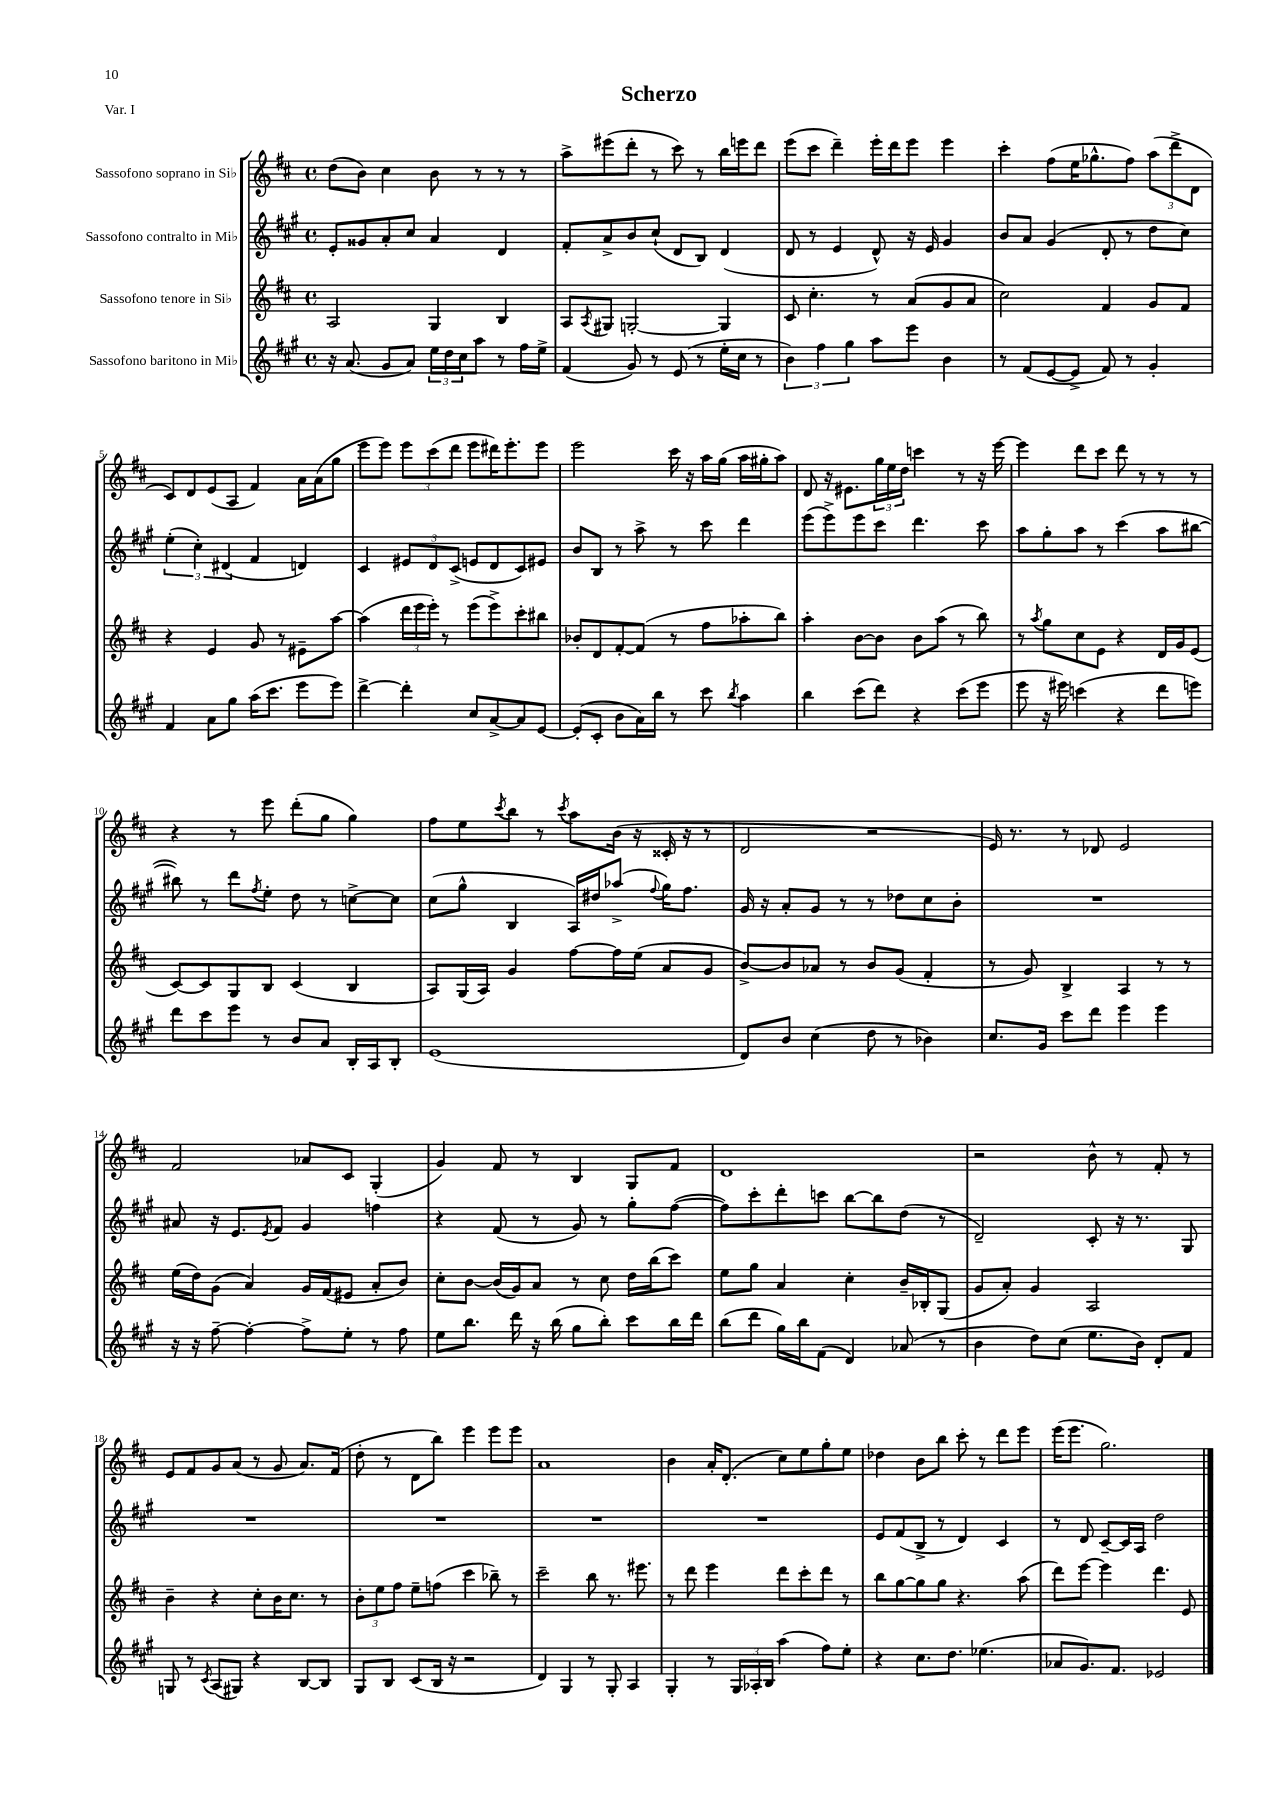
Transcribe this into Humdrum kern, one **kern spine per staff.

**kern	**kern	**kern	**kern
*part4	*part3	*part2	*part1
*staff4	*staff3	*staff2	*staff1
*I"Sassofono baritono in Mi♭	*I"Sassofono tenore in Si♭	*I"Sassofono contralto in Mi♭	*I"Sassofono soprano in Si♭
*clefG2	*clefG2	*clefG2	*clefG2
*k[f#c#g#]	*k[f#c#]	*k[f#c#g#]	*k[f#c#]
*M4/4	*M4/4	*M4/4	*M4/4
*met(c)	*met(c)	*met(c)	*met(c)
=1	=1	=1	=1
16r	2A/	8e'/L	(8dd\L
(8.a/	.	.	.
.	.	8g##X/	8b\J)
8g#/L	.	8a'/	4cc#\
8a/J)	.	8cc#/J	.
24ee\LL	4G/	4a/	8b\
24dd\	.	.	.
24cc#\J	.	.	.
8aa\J	.	.	8r
8r	4B/	4d/	8r
16ff#\LL	.	.	8r
16ee^\JJ	.	.	.
=2	=2	=2	=2
(4f#/	8A/L	8f#'/L	8aa^\L
.	8qA/	.	.
.	8G#X/J	8a^/	(8eee#X\
8g#/)	[2Gn'/	8b/	8ddd'\J
8r	.	(8cc#`/J	8r
(8e/	.	8d/L	8ccc#\)
8r	.	8B/J)	8r
16ee'\LL	4G/]	(4d/	16bb\LL
16cc#\JJ	.	.	16eeen\J
8r	.	.	8ddd\J
=3	=3	=3	=3
6b\)	8c#/	8d/	(8eee\L
.	4.cc#'\	8r	8ccc#\J
6ff#\	.	.	.
.	.	4e/	4ddd~\)
6gg#\	.	.	.
8aa\L	8r	8d^^/)	16eee'\LL
.	.	.	16ddd\J
8eee\J	(8a/L	16r	8eee\J
.	.	16e/	.
4b\	8g/	4g#/	4eee\
.	8a/J	.	.
=4	=4	=4	=4
8r	2cc#\)	8b/L	4ccc#'\
(8f#/L	.	8a/J	.
[8e/	.	(4g#/	(8ff#\L
8e^/J]	.	.	16ee\K
.	.	.	8.gg-X^^\
8f#/)	4f#/	8d'/	.
8r	.	8r	8ff#\J)
4g#'/	8g/L	8dd\L	(12aa\L
.	.	.	12ddd^\
.	8f#/J	8cc#\J)	.
.	.	.	12d\J
!!LO:LB:g=z
=5	=5	=5	=5
4f#/	4r	(6ee'\	8c#/L)
.	.	.	8d/
.	.	6cc#'\)	.
8a\L	4e/	.	(8e/
.	.	(6d#X/	.
8gg#\J	.	.	8A/J
(16aa\KL	8g/	4f#/	4f#/)
8.ccc#\J	.	.	.
.	8r	.	.
8eee\L	8e#X~\L	4dn/)	16a\LL
.	.	.	(16a\J
8eee\J)	[8aa\J	.	8gg\J
=6	=6	=6	=6
[4ddd^\	(4aa\]	4c#/	8eee\L
.	.	.	8eee\J)
4ddd'\]	24ddd\LL	12e#X/L	12eee\L
.	24eee\	.	.
.	24eee'\JJ)	12d/	(12ccc#\
.	8r	.	.
.	.	(12c#^/J	12ddd\J
8cc#/L	(8eee\L	8en/L	8eee\L
[8a^/	8eee^\)	8d/	16ddd#X\K)
.	.	.	8.eee'\
8a/]	8ccc#'\	8c#/)	.
[8e/J	8bb#X\J	8e#X/J	8eee\J
=7	=7	=7	=7
(8e'/L]	8b-X'/L	8b/L	2eee\
8c#'/J	8d/	8B/J	.
8b\L	[8f#'/	8r	.
16a\L)	(8f#/J]	8aa^\	.
16bb\JJ	.	.	.
8r	8r	8r	16ccc#\
.	.	.	16r
8ccc#\	8ff#\L	8ccc#\	16aa\LL
.	.	.	(16gg\JJ
8qbb/	.	.	.
4aa\	8aa-X'\	4ddd\	16aa\LL
.	.	.	16gg#X'\J
.	8bb\J)	.	8aa\J)
=8	=8	=8	=8
4bb\	4aa'\	(8eee\L	8d/
.	.	8eee^\)	16r
.	.	.	8.e#X\L
(8ccc#\L	[8b\L	8eee\	.
8ddd\J)	8b\J]	8ccc#\J	24gg\L
.	.	.	24ee\
.	.	.	24dd\JJ
4r	8b\L	4.ddd\	4cccn\
.	(8aa\J	.	.
(8ccc#\L	8r	.	8r
8eee\J	8bb\)	8ccc#\	16r
.	.	.	[16eee\
=9	=9	=9	=9
8eee\	8r	8aa\L	4eee\]
.	8qaa/	.	.
16r	8gg\L	8gg#'\	.
16eee#X\)	.	.	.
(4cccn\	8cc#\	8aa\J	8ddd\L
.	8e\J	8r	8ccc#\J
4r	4r	(4ccc#\	8ddd\
.	.	.	8r
8ddd\L	16d/LL	8aa\L	8r
.	16g/J	.	.
8eeen\J)	(8e/J	[8bb#X\J	8r
!!LO:LB:g=z
=10	=10	=10	=10
8ddd\L	[8c#/L)	8bb#X\])	4r
8ccc#\	8c#/]	8r	.
8eee\J	8G/	8ddd\L	8r
.	.	8qff#/	.
8r	8B/J	8ee'\J	8eee\
8b/L	(4c#/	8dd\	(8ddd'\L
8a/J	.	8r	8gg\J
16B'/LL	4B/	[8ccn^\L	4gg\)
16A/J	.	.	.
8B'/J	.	8cc\J]	.
=11	=11	=11	=11
(1e	8A/L)	(8cc#\L	8ff#\L
.	(16G/L	8gg#^^\J	8ee\
.	16A/JJ)	.	.
.	.	.	8qccc#/
.	4g/	4B/	8bb\J
.	.	.	8r
.	.	.	8qccc#/
.	[8ff#\L	16A/LL)	8aa\L
.	.	16dd#X/J	.
.	16ff#\L]	(8aa-X^/J	(16b\Jk
.	(16ee\JJ	.	16r
.	.	8qqff#/	.
.	8a/L	16gg#\KL)	16c##X'/
.	.	8.ff#\J	16r
.	8g/J	.	8r
=12	=12	=12	=12
8d/L)	[8b^/L)	16g#/	2d/
.	.	16r	.
8b/J	8b/]	8a'/L	.
(4cc#\	8a-X/J	8g#/J	.
.	8r	8r	.
8dd\	8b/L	8r	2r
8r	(8g/J	8dd-X\L	.
4b-X\)	4f#'/	8cc#\	.
.	.	8b'\J	.
=13	=13	=13	=13
8.cc#/L	8r	1r	16e/)
.	.	.	8.r
.	8g/)	.	.
16g#/Jk	.	.	.
8ccc#\L	4B^/	.	8r
8ddd\J	.	.	8d-X/
4eee\	4A/	.	2e/
4eee\	8r	.	.
.	8r	.	.
!!LO:LB:g=z
=14	=14	=14	=14
16r	(16ee\LL	8a#X/	2f#/
16r	16dd\J)	.	.
[8ff#~\	(8g\J	16r	.
.	.	8.e/L	.
4ff#'\_	4a/)	.	.
.	.	8qe/	.
.	.	8f#/J	.
8ff#^\L]	16g/LL	4g#/	8a-X/L
.	(16f#/J	.	.
8ee'\J	8e#X/J	.	8c#/J
8r	8a'/L	4ffn\	(4G'/
8ff#\	8b/J)	.	.
=15	=15	=15	=15
8ee\L	8cc#'\L	4r	4g/)
8.bb\J	[8b\J	.	.
.	(16b/LL]	(8f#/	8f#/
16ddd\	16g/J)	.	.
16r	8a/J	8r	8r
(16bb\	.	.	.
8gg#\L	8r	8g#/)	4B/
8bb'\J)	8cc#\	8r	.
8ccc#\L	16dd\LL	8gg#'\L	8G/L
.	(16bb\J	.	.
16bb\L	8ccc#\J)	([8ff#\J	8f#/J
16ddd\JJ	.	.	.
=16	=16	=16	=16
(8bb\L	8ee\L	8ff#\L])	1d
8ddd\J	8gg\J	8ccc#'\	.
16gg#\LL)	4a/	8ddd'\	.
16bb\J	.	.	.
(8f#\J	.	8cccn\J	.
4d/)	4cc#'\	[8bb\L	.
.	.	8bb\]	.
(8a-X/	16b~/LL	(8dd\J	.
.	16B-X'/J	.	.
8r	(8G/J	8r	.
=17	=17	=17	=17
4b\	8g/L	2d~/)	2r
.	8a'/J)	.	.
8dd\L)	4g/	.	.
(8cc#\J	.	.	.
8.ee\L	2A/	8c#'/	8b^^\
.	.	16r	8r
16b\Jk)	.	8.r	.
8d'/L	.	.	8f#'/
8f#/J	.	8G#/	8r
!!LO:LB:g=z
=18	=18	=18	=18
8Gn/	4b~\	1r	8e/L
8r	.	.	8f#/
8qc#/	.	.	.
(8A/L	4r	.	8g/
8G#X/J)	.	.	(8a/J
4r	8cc#'\L	.	8r
.	16b\K	.	8g/
.	8.cc#\J	.	.
[8B/L	.	.	8.a/L)
8B/J]	8r	.	.
.	.	.	(16f#/Jk
=19	=19	=19	=19
8G#/L	12b'\L	1r	8dd'\
.	12ee\	.	.
8B/J	.	.	8r
.	12ff#\J	.	.
(8c#/L	8ee~\L	.	8d\L
16B/Jk	(8ffn\J	.	8bb\J)
16r	.	.	.
2r	4ccc#\	.	4eee\
.	8bb-X~\)	.	8eee\L
.	8r	.	8eee\J
=20	=20	=20	=20
4d/)	2ccc#~\	1r	1a
4G#/	.	.	.
8r	8bb\	.	.
8G#'/	8.r	.	.
4A/	.	.	.
.	8.eee#X\	.	.
=21	=21	=21	=21
4G#'/	8r	1r	4b\
.	8ddd\	.	.
8r	4eee\	.	16a'/KL
.	.	.	(8.d'/J
24G#/LL	.	.	.
24A-X'/	.	.	.
24B/JJ	.	.	.
(4aa\	8ddd\L	.	8cc#\L)
.	8ccc#'\	.	8ee\
8ff#\L)	8ddd\J	.	8gg'\
8ee'\J	8r	.	8ee\J
=22	=22	=22	=22
4r	8bb\L	8e/L	4dd-X\
.	[8gg\	(8f#/	.
8.cc#\L	8gg\]	8B^/J	8b\L
.	8gg\J	8r	8bb\J
8.dd\J	.	.	.
.	4.r	4d/)	8ccc#'\
(4.ee-X\	.	.	8r
.	.	4c#/	8ddd\L
.	(8aa\	.	8eee\J
=23	=23	=23	=23
8a-X/L	8ddd\L)	8r	(16eee\KL
.	.	.	8.eee\J
8.g#/)	[8eee\J	8d/	.
.	4eee\]	[8c#~/L	2.gg\)
8.f#/J	.	.	.
.	.	16c#/L]	.
.	.	16A/JJ	.
2e-X/	4.ddd\	2dd\	.
.	8e/	.	.
==	==	==	==
*-	*-	*-	*-
